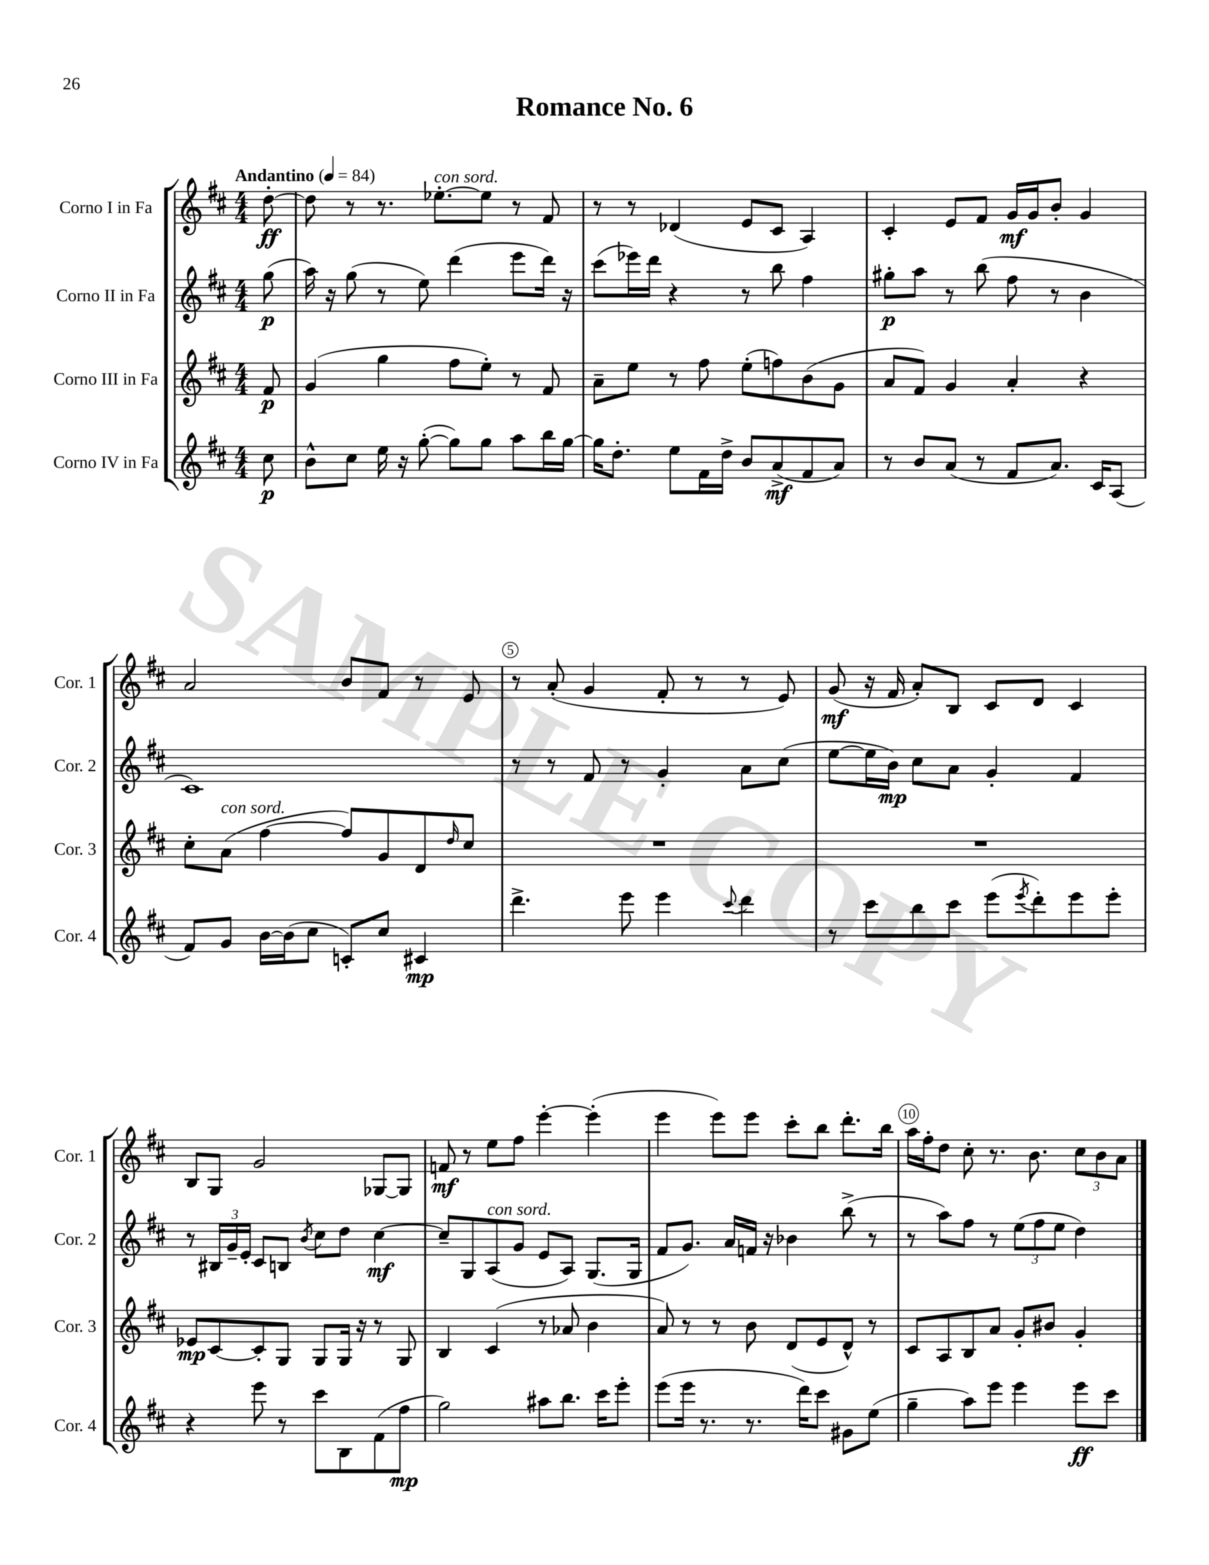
\header { title = "Romance No. 6" }
<<
\new StaffGroup <<
\new Staff = "s0" \with { instrumentName = "Corno I in Fa" shortInstrumentName = "Cor. 1" } {
    \clef treble \key d \major \numericTimeSignature \time 4/4 \partial 8 \tempo "Andantino" 4 = 84
    d''8~-.\ff |
    d''8 r8 r8. ees''8.~-.^\markup { \italic "con sord." } ees''8 r8 fis'8 |
    r8 r8 des'4( e'8 cis'8 a4) |
    cis'4-. e'8 fis'8 g'16\mf g'16 b'8-. g'4 |
    a'2 b'8 fis'8 r8 e'8 |
    r8 a'8-.( g'4 fis'8-. r8 r8 e'8) |
    g'8\mf( r16 fis'16 a'8-.) b8 cis'8 d'8 cis'4 |
    b8 g8 g'2 ges8~ ges8 |
    f'8\mf r8 e''8 fis''8 e'''4~-. e'''4-.( |
    e'''4 e'''8) e'''8 cis'''8-. b''8 d'''8.-. b''16 |
    a''16 fis''16-. d''8 cis''8-. r8. b'8. \tuplet 3/2 { cis''8 b'8 a'8 } \bar "|." |
}
\new Staff = "s1" \with { instrumentName = "Corno II in Fa" shortInstrumentName = "Cor. 2" } {
    \clef treble \key d \major \numericTimeSignature \time 4/4 \partial 8
    g''8\p( |
    a''16) r16 g''8( r8 e''8) d'''4( e'''8 d'''16) r16 |
    cis'''8( ees'''16) d'''16 r4 r8 b''8 fis''4 |
    gis''8-.\p a''8 r8 b''8( fis''8 r8 b'4 |
    cis'1) |
    r8 r8 fis'8 r8 g'4-. a'8 cis''8( |
    e''8~ e''16 b'16\mp) cis''8 a'8 g'4-. fis'4 |
    r8 \tuplet 3/2 { bis16 g'16-- e'16-. } cis'8 b8 \acciaccatura { b'8 } cis''8 d''8 cis''4~\mf |
    cis''8-- g8 a8^\markup { \italic "con sord." }( g'8 e'8 a8) g8.( g16 |
    fis'8 g'8.) a'16 f'16 r16 bes'4 b''8->( r8 |
    r8 a''8) fis''8 r8 \tuplet 3/2 { e''8( fis''8 e''8 } d''4) \bar "|." |
}
\new Staff = "s2" \with { instrumentName = "Corno III in Fa" shortInstrumentName = "Cor. 3" } {
    \clef treble \key d \major \numericTimeSignature \time 4/4 \partial 8
    fis'8\p |
    g'4( g''4 fis''8 e''8-.) r8 fis'8 |
    a'8-- e''8 r8 fis''8 e''8-.( f''8) b'8( g'8 |
    a'8 fis'8) g'4 a'4-. r4 |
    cis''8-. a'8^\markup { \italic "con sord." }( fis''4~ fis''8) g'8 d'8 \grace { d''16 } cis''8 |
    R1 |
    R1 |
    ees'8\mp cis'8~ cis'8-. g8 g8 g16 r16 r8 g8 |
    b4 cis'4( r8 aes'8 b'4 |
    a'8) r8 r8 b'8 d'8( e'8 d'8-^) r8 |
    cis'8 a8 b8 a'8 g'8-. bis'8 g'4-. \bar "|." |
}
\new Staff = "s3" \with { instrumentName = "Corno IV in Fa" shortInstrumentName = "Cor. 4" } {
    \clef treble \key d \major \numericTimeSignature \time 4/4 \partial 8
    cis''8\p |
    b'8-^ cis''8 e''16 r16 g''8~-.( g''8) g''8 a''8 b''16 g''16~ |
    g''16 d''8.-. e''8 fis'16 d''16-> b'8 a'8->\mf( fis'8 a'8) |
    r8 b'8 a'8( r8 fis'8 a'8.) cis'16 a8( |
    fis'8) g'8 b'16~ b'16( cis''8 c'8-.) cis''8 cis'4\mp |
    d'''4.-> e'''8 e'''4 \appoggiatura { cis'''8 } d'''4 |
    r8 cis'''8 b''8 cis'''8 e'''8( \acciaccatura { e'''8 } d'''8-.) e'''8 e'''8-. |
    r4 e'''8 r8 cis'''8 b8 fis'8( fis''8\mp |
    g''2) ais''8 b''8. cis'''16 e'''8-. |
    e'''8( e'''16 r8. r8. d'''16) cis'''8 gis'8 e''8( |
    g''4-- a''8) e'''8 e'''4 e'''8\ff cis'''8 \bar "|." |
}
>>
>>
\layout { \context { \Score \override BarNumber.break-visibility = ##(#f #t #t) barNumberVisibility = #(every-nth-bar-number-visible 5) \override BarNumber.stencil = #(make-stencil-circler 0.1 0.3 ly:text-interface::print) } }
